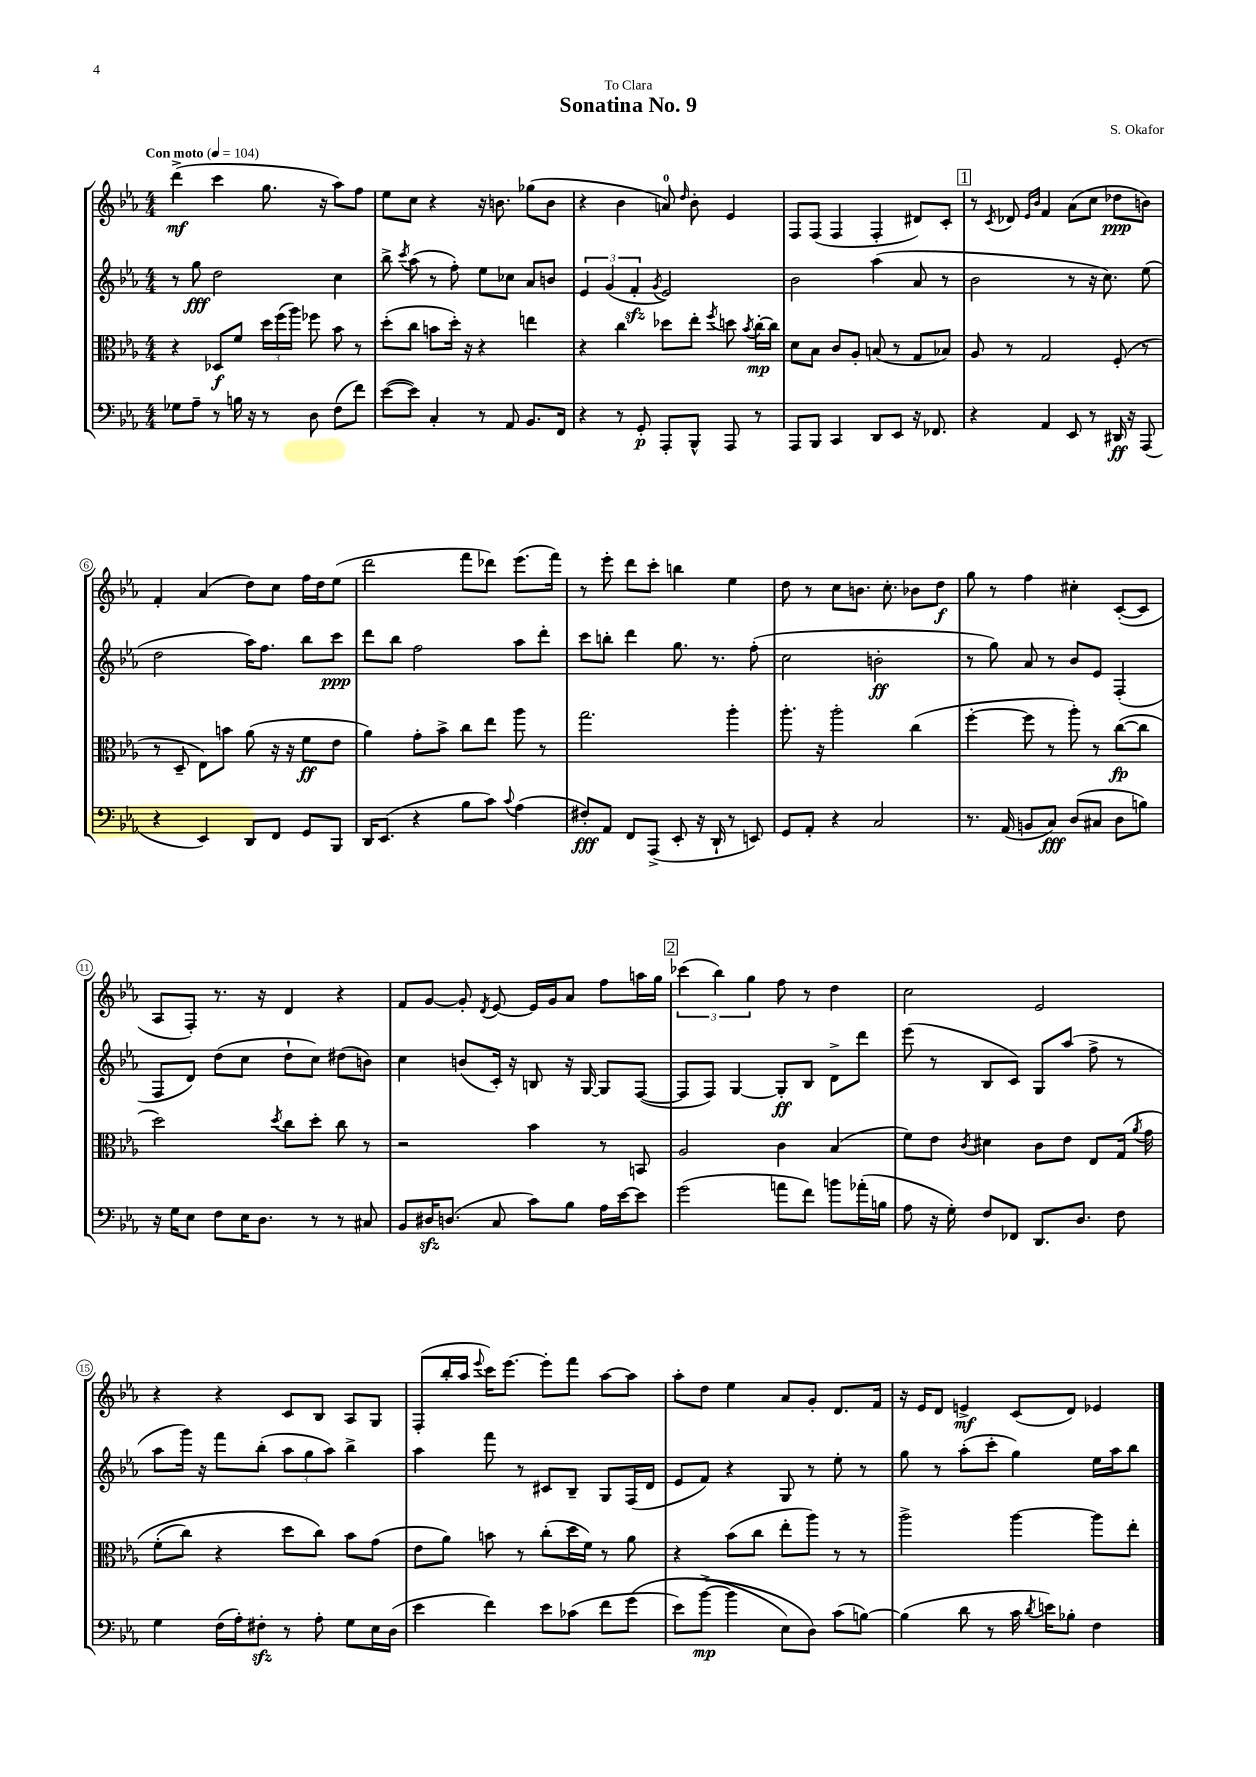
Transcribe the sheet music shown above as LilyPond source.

\header { title = "Sonatina No. 9" composer = "S. Okafor" dedication = "To Clara" }
<<
\new StaffGroup <<
\new Staff = "s0" {
    \clef treble \key ees \major \numericTimeSignature \time 4/4 \tempo "Con moto" 4 = 104
    \autoBeamOff d'''4->\mf( c'''4 g''8. r16 aes''8[) f''8] |
    ees''8[ c''8] r4 r16 b'8. ges''8[( b'8] |
    r4 bes'4 a'8-0) \grace { d''16 } bes'8-. ees'4 |
    f8[ f8]( f4 f4-. dis'8[) c'8]-. |
    \mark \markup { \box "1" } r8 \acciaccatura { c'8 } des'8 \grace { ees'16[ bes'16] } f'4 aes'8[( c''8] des''8[\ppp b'8]) |
    f'4-. aes'4( d''8[) c''8] f''16[ d''16 ees''8]( |
    d'''2 f'''8[ des'''8]) ees'''8.[( f'''16]) |
    r8 ees'''8-. d'''8[ c'''8]-. b''4 ees''4 |
    d''8 r8 c''8[ b'8.] c''8.-. bes'8[ d''8]\f |
    g''8 r8 f''4 cis''4-. c'8[~-.( c'8] |
    aes8[ f8]-.) r8. r16 d'4 r4 |
    f'8[ g'8]~ g'8-. \acciaccatura { d'8 } ees'8~ ees'16[ g'16 aes'8] f''8[ a''16 g''16] |
    \mark \markup { \box "2" } \tuplet 3/2 { ces'''4( bes''4) g''4 } f''8 r8 d''4 |
    c''2 ees'2 |
    r4 r4 c'8[ bes8] aes8[ g8] |
    f8[-.( bes''16-. aes''16] \appoggiatura { ees'''8 } c'''16[) ees'''8.]~ ees'''8[-. f'''8] aes''8[~ aes''8] |
    aes''8[-. d''8] ees''4 aes'8[ g'8]-. d'8.[ f'16] |
    r16 ees'16[ d'8] e'4->\mf c'8[( d'8]) ees'4 \bar "|." |
}
\new Staff = "s1" {
    \clef treble \key ees \major \numericTimeSignature \time 4/4
    \autoBeamOff r8 g''8\fff d''2 c''4 |
    bes''8-> \acciaccatura { c'''8 } aes''8( r8 f''8-.) ees''8[ ces''8] aes'8[ b'8] |
    \tuplet 3/2 { ees'4 g'4( f'4-.\sfz } \acciaccatura { g'8 } ees'2) |
    bes'2 aes''4( aes'8 r8 |
    \mark \markup { \box "1" } bes'2 r8 r16 c''8.) ees''8( |
    d''2 aes''16[) f''8.] bes''8[ c'''8]\ppp |
    d'''8[ bes''8] f''2 aes''8[ d'''8]-. |
    c'''8[ b''8]-. d'''4 g''8. r8. f''8-.( |
    c''2 b'2-.\ff |
    r8 g''8) aes'8 r8 bes'8[ ees'8] f4-.( |
    f8[ d'8]) d''8[( c''8] d''8[-! c''8]) dis''8[( b'8]) |
    c''4 b'8[( c'16]-.) r16 b8 r16 g16~ g8[ f8]~( |
    \mark \markup { \box "2" } f8[ f8]) g4~ g8[-.\ff bes8] d'8[-> d'''8] |
    ees'''8( r8 bes8[ c'8]) g8[ aes''8]( f''8-> r8 |
    aes''8[ g'''16]) r16 f'''8[ bes''8]-.( \tuplet 3/2 { aes''8[ g''8 aes''8]) } bes''4-> |
    aes''4 f'''8 r8 cis'8[ bes8]-- g8[ f16( d'16] |
    ees'8[ f'8]) r4 g8 r8 ees''8-. r8 |
    g''8 r8 aes''8[-.( c'''8]-. g''4) ees''16[ aes''16 bes''8] \bar "|." |
}
\new Staff = "s2" {
    \clef alto \key ees \major \numericTimeSignature \time 4/4
    \autoBeamOff r4 des8[\f f'8] \tuplet 3/2 { d''16[ f''16( aes''16]) } fes''8 bes'8 r8 |
    d''8[-.( c''8] b'8[ d''16]-.) r16 r4 e''4 |
    r4 c''4 des''8[ ees''8]-. \acciaccatura { f''8 } d''8 \acciaccatura { bes'8 } c''16[~-.\mp c''16] |
    d'8[ bes8] c'8[ aes8]-. b8( r8 g8[ bes8]) |
    \mark \markup { \box "1" } aes8 r8 g2 f8-.( r8 |
    r8 d8-- ees8[) b'8] aes'8( r16 r16 f'8[\ff ees'8] |
    aes'4) g'8[-. bes'8]-> c''8[ ees''8] aes''8 r8 |
    g''2. aes''4-. |
    aes''8.-. r16 aes''2-. c''4( |
    f''4~-. f''8 r8 aes''8-.) r8 c''8[~\fp( c''8] |
    d''2) \acciaccatura { d''8 } c''8[ d''8]-. c''8 r8 |
    r2 bes'4 r8 b,8 |
    \mark \markup { \box "2" } aes2 c'4 bes4( |
    f'8[) ees'8] \acciaccatura { c'8 } dis'4 c'8[ ees'8] ees8[ g16]\( \acciaccatura { aes'8 } g'16 |
    f'8[-.( c''8]) r4 d''8[ c''8]\) bes'8[ g'8]( |
    ees'8[ aes'8]) b'8 r8 c''8[-.( d''16 f'16]) r8 aes'8 |
    r4 bes'8[( c''8] ees''8[-. aes''8]) r8 r8 |
    aes''2-> aes''4~ aes''8[ ees''8]-. \bar "|." |
}
\new Staff = "s3" {
    \clef bass \key ees \major \numericTimeSignature \time 4/4
    \autoBeamOff ges8[ aes8]-- r8 b16 r16 r8 d8 f8[( f'8]) |
    ees'8[~( ees'8]) c4-. r8 aes,8 bes,8.[ f,16] |
    r4 r8 g,8-.\p aes,,8[-. bes,,8]-^ aes,,8 r8 |
    aes,,8[ bes,,8] c,4 d,8[ ees,8] r16 fes,8. |
    \mark \markup { \box "1" } r4 aes,4 ees,8 r8 dis,16\ff r16 aes,,8( |
    r4 ees,4) d,8[ f,8] g,8[ bes,,8] |
    d,16[ ees,8.]( r4 bes8[ c'8]) \appoggiatura { c'8 } aes4( |
    fis8[-.\fff) aes,8] f,8[ aes,,8]->( ees,8-. r16 d,16-! r8 e,8) |
    g,8[ aes,8]-. r4 c2 |
    r8. aes,16( b,8[ c8]\fff) d8[( cis8] d8[ b8]) |
    r16 g16[ ees8] f8[ ees16 d8.] r8 r8 cis8 |
    bes,8[ dis16\sfz d8.]( c8 c'8[) bes8] aes16[ ees'16~ ees'8] |
    \mark \markup { \box "2" } g'2( a'8[ f'8]) b'8[ aes'16-.( b16] |
    aes8 r16 g16-.) f8[ fes,8] d,8.[ d8.] f8 |
    g4 f16[( aes16-.) fis8]-.\sfz r8 aes8-. g8[ ees16 d16]( |
    ees'4 f'4) ees'8[ ces'8]( f'8[ g'8]\( |
    ees'8[) bes'8]~->\mp( bes'4 ees8[) d8]\) c'8[( b8]~) |
    b4( d'8 r8 c'16 \acciaccatura { d'8 } e'16[) bes8]-. f4 \bar "|." |
}
>>
>>
\layout { \context { \Score \override BarNumber.stencil = #(make-stencil-circler 0.1 0.3 ly:text-interface::print) } }
